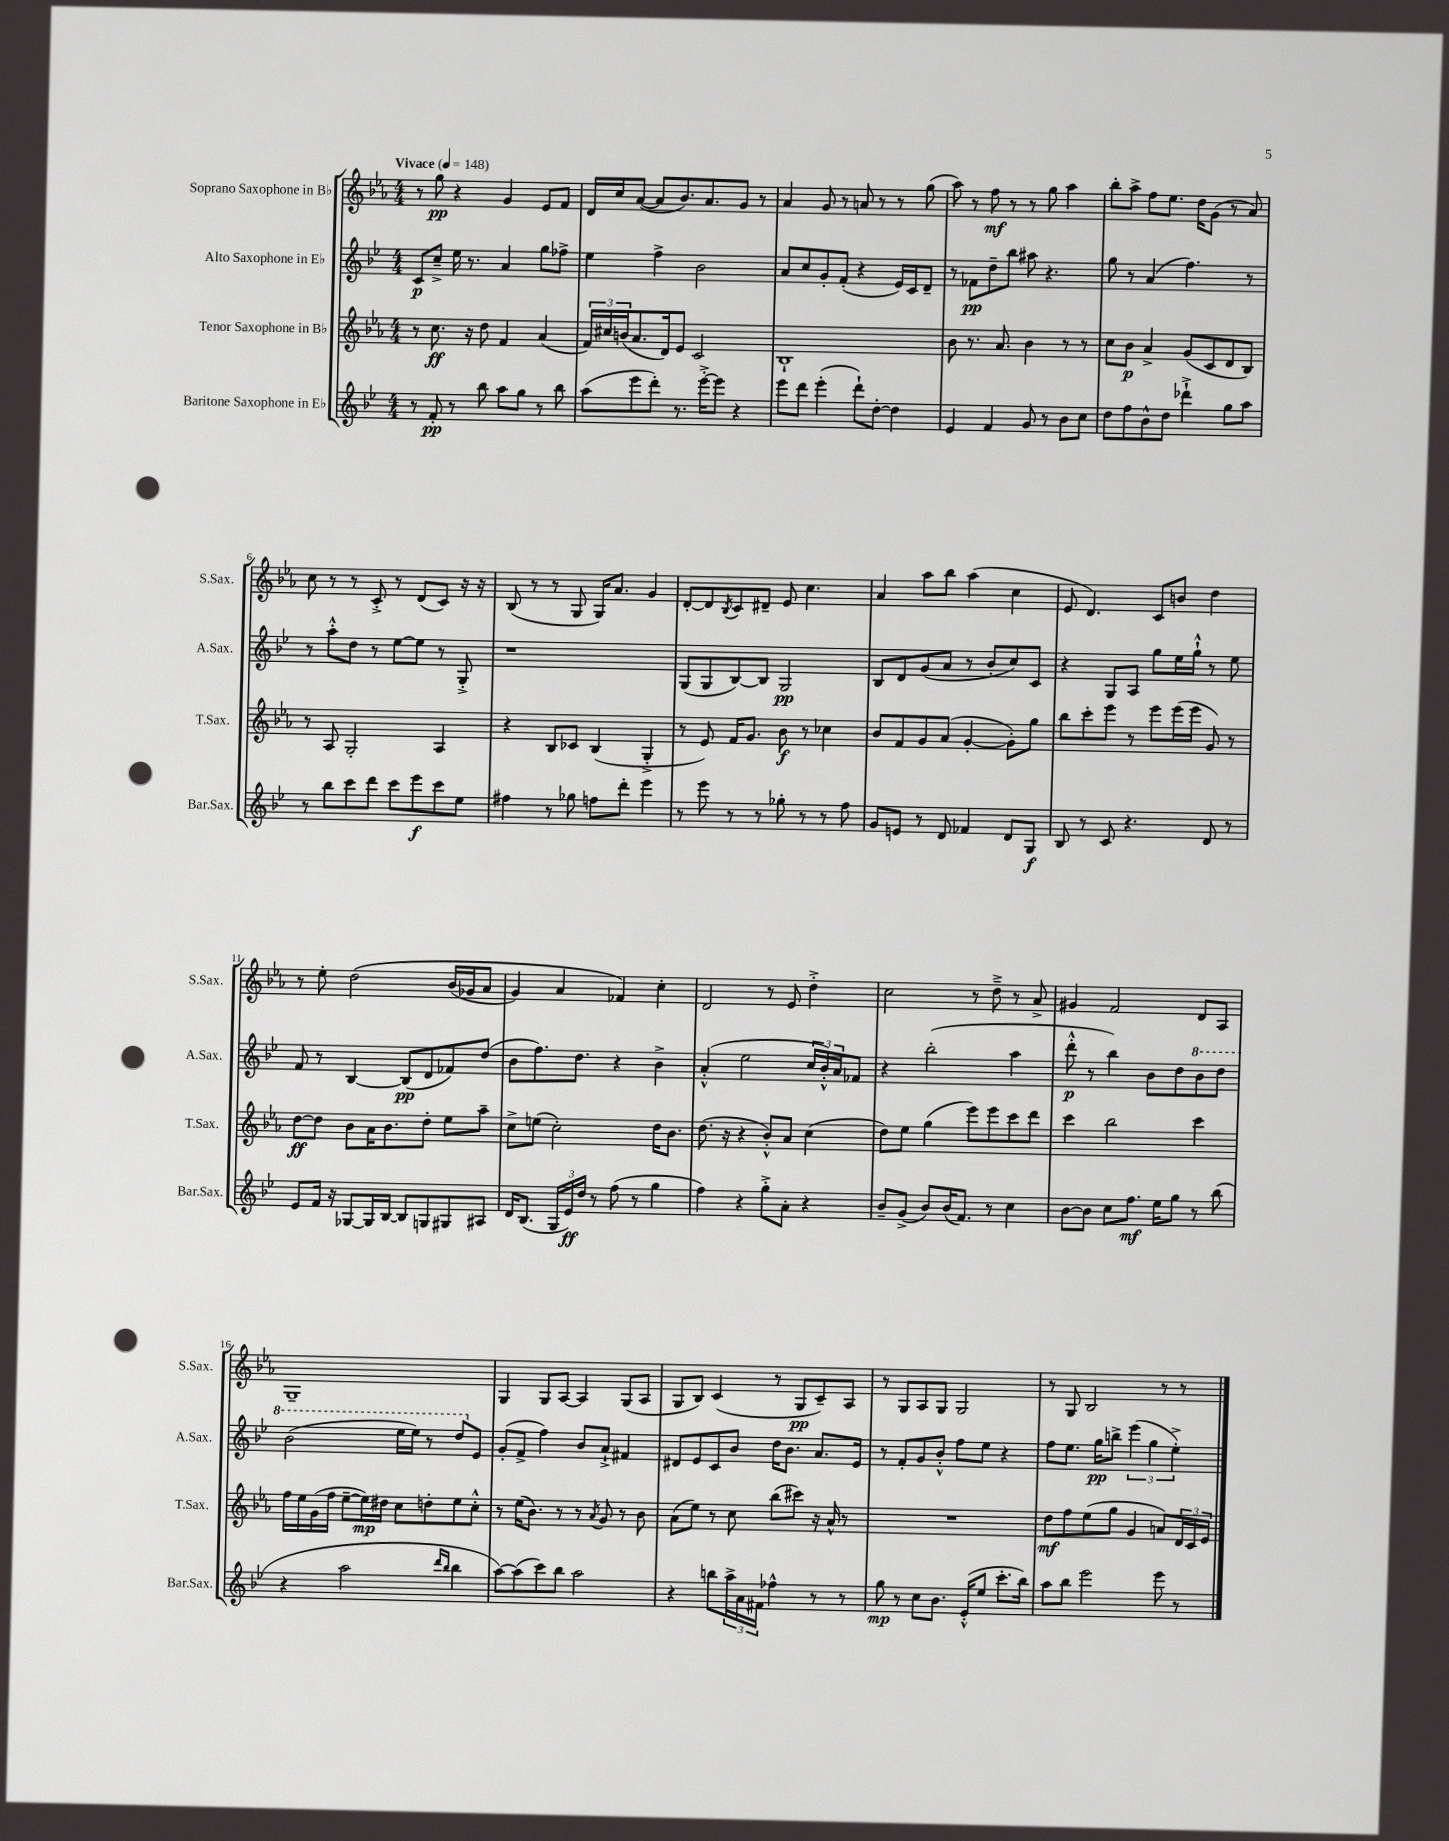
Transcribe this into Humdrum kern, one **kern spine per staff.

**kern	**kern	**kern	**kern
*staff4	*staff3	*staff2	*staff1
*clefG2	*clefG2	*clefG2	*clefG2
*k[b-e-]	*k[b-e-a-]	*k[b-e-]	*k[b-e-a-]
*M4/4	*M4/4	*M4/4	*M4/4
*MM148	*MM148	*MM148	*MM148
8r	8r	8c	8r
8f'	8.cc	8cc~^	8gg
8r	.	16ee-	4r
.	16r	8.r	.
8bb-	8dd	.	.
8aa	4f	4a	4g
8gg	.	.	.
8r	(4a-	8gg	8e-
8bb-	.	8ff-^	8f
=	=	=	=
(8aa	24f)	4ee-	16d
.	24cc#	.	.
.	.	.	16cc
.	(24b	.	.
8eee-	8.a-	.	([8a-
8ddd')	.	4ff^	8a-]
.	16d)	.	.
8.r	8e-	.	8.b-)
.	2c	2b-	.
[16eee-'^	.	.	8.a-
8eee-]	.	.	.
4r	.	.	8g
.	.	.	8r
=	=	=	=
8eee-	1B-`	8a	4a-
8ddd	.	8cc	.
(4eee-'	.	8g'	8g
.	.	(8f'	8r
8ddd`)	.	4r	8a
[8dd'	.	.	8r
4dd]	.	16e-)	8r
.	.	16c	.
.	.	8d~	(8gg
=	=	=	=
4e-	8b-	8r	8aa-)
.	8.r	8f-	8r
4f	.	8dd~	8ff
.	8.a-	.	.
.	.	8bb-	8r
8g	4b-	8aa#	8r
8r	.	4.r	8gg
8b-	8r	.	4aa-
8cc	8r	.	.
=	=	=	=
8dd	8cc	8gg	8bb-'
8ff	8b-	8r	8aa-^
8b-^^	4a-^	(4a	8ff
8dd	.	.	8.ee-
4ddd-`^	(8g	4.ff)	.
.	.	.	16dd
.	8c	.	(8g
8gg	8d	.	8r
8aa	8B-)	8r	8a-)
=	=	=	=
8r	8r	8r	8cc
8bb-	8A-	8aa'^^	8r
8ccc	2G'	8dd	8r
8ddd	.	8r	8c'^
8ccc	.	[8ee-	8r
8eee-	.	8ee-]	(8d
8ccc	4A-	8r	8c)
8ee-	.	8G'^	16r
.	.	.	16r
=	=	=	=
4ff#	4r	1r	(8B-
.	.	.	8r
8r	8B-	.	8r
8gg-	8c-	.	8G
8ff	(4B-	.	16G)
.	.	.	8.a-
8ddd'	.	.	.
4eee-	4G'^	.	4g
=	=	=	=
8r	8r	(8G	[8d'
8eee-	8e-)	8G	8d]
.	.	.	8qB-
8r	16f	[8B-)	8c
.	8.g	.	.
8r	.	8B-]	8d#~
8gg-'	8b-	2G	8e-
8r	8r	.	4.cc
8r	4cc-	.	.
8ff	.	.	.
=	=	=	=
8g	8b-	8B-	4a-
8e	8f	8d	.
8r	8g	(8g	8aa-
8d	(8a-	8a	8bb-
4f-	[4g'	8r	(4aa-
.	.	8b-'	.
8d	8g'])	8cc)	4cc
8G	8gg	8c	.
=	=	=	=
8B-	8bb-	4r	8e-
8r	8ccc'	.	4.d)
8c	8eee-	8G	.
4.r	8r	8A	.
.	8eee-	8gg	8c
.	(16eee-	16ee-	8b
.	16eee-	16gg`^^	.
8d	8g)	8r	4dd
8r	8r	8ee-	.
=	=	=	=
8e-	[8dd	8f	8r
16f	8dd]	8r	8ee-'
16r	.	.	.
[8G-	8b-	[4B-	&(2dd
16G-]	16a-	.	.
[16B-	8.b-	.	.
8B-]	.	(8B-]	.
8G	8dd'	8d	.
8G#	8ee-	8f-)	(16b-
.	.	.	16g-
8A#	8aa-~	(8dd	8a-
=	=	=	=
16d	8cc^	8b-	4g)
(8.B-	.	.	.
.	(8ee	8.ff)	.
24G	2cc')	.	4a-
24e-)	.	.	.
.	.	8.dd	.
24dd	.	.	.
8r	.	.	.
(8ff	.	4r	4f-&)
8r	.	.	.
4gg	16dd	4b-^	4cc'
.	8.b-	.	.
=	=	=	=
4ff)	(8.dd	(4a'^^	2d
.	16r	.	.
4r	4r	2ee-	.
8gg'^	8b-'^^)	.	8r
8a'	8a-	.	8e-
4r	(4cc	24cc	4dd'^
.	.	24b-'^^)	.
.	.	24a	.
.	.	8f-	.
=	=	=	=
8b-~	8dd)	4r	2cc
(8g^	8ee-	.	.
8b-)	(4gg	(2bb-'	.
(16b-	.	.	.
8.f)	.	.	.
.	8eee-)	.	8r
8r	8eee-	.	8dd~^
4cc	8ccc	4aa	8r
.	8ddd	.	8a-^
=	=	=	=
[8b-	4ccc	8ddd'^^	4g#
8b-]	.	8r	.
8cc	2bb-	4bb-)	2f
8.ff	.	.	.
.	.	8b-	.
16ee-	.	.	.
8gg	.	8dd	.
8r	4ccc	8bb-	8d
(8bb-	.	8ddd	8A-
=	=	=	=
4r	16ff	(2bb-	1G~
.	16ee-	.	.
.	(16g	.	.
.	16ff	.	.
2aa	[8ee-~	.	.
.	16ee-])	.	.
.	16dd#	.	.
.	8cc	16eee-	.
.	.	16eee-)	.
.	8dd'	8r	.
16qqddd	.	.	.
16qqbb-	.	.	.
4bb-	8ee-	8ddd	.
.	8cc'^^	8e-	.
=	=	=	=
[8aa)	8r	(8g'	4G
(8aa]	(16ee-	8f^	.
.	8.b-)	.	.
8ccc)	.	4ff)	8G
8bb-	8r	.	[8A-
2aa	8r	8b-	4A-]
.	8qa-	.	.
.	8g	8a`^	.
.	8r	4f#	(8G
.	8b-	.	8A-
=	=	=	=
4r	(8a-	8d#	8G
.	8ee-)	8e-	8B-)
8bb	8r	8c	(4c
24aa^	8cc	8b-	.
24a	.	.	.
24f#	.	.	.
4ff-^^	(8bb-	16dd	8r
.	.	8.b-	.
.	8ccc#)	.	8G
8r	16r	8.a	8c~)
.	16a-^^	.	.
8r	8r	.	8A-
.	.	16e-	.
=	=	=	=
8gg	1r	8r	8r
8r	.	8f'	8G
8cc	.	8g	8A-
8.b-	.	8b-'^^	8G
.	.	8ff	2G
(16e-'^^	.	.	.
8ee-	.	8ee-	.
8.ccc'	.	4r	.
16bb-)	.	.	.
=	=	=	=
8aa	8dd	8ff	8r
8bb-	8ff	8.ee-	8G
2eee-	(8ee-	.	2B-
.	.	16gg	.
.	8gg	8bb^	.
.	4g	(6eee-	.
.	.	6gg	.
8eee-	8a)	.	8r
.	.	6ee-'^)	.
8r	24d	.	8r
.	24c	.	.
.	24e-	.	.
==	==	==	==
*-	*-	*-	*-
